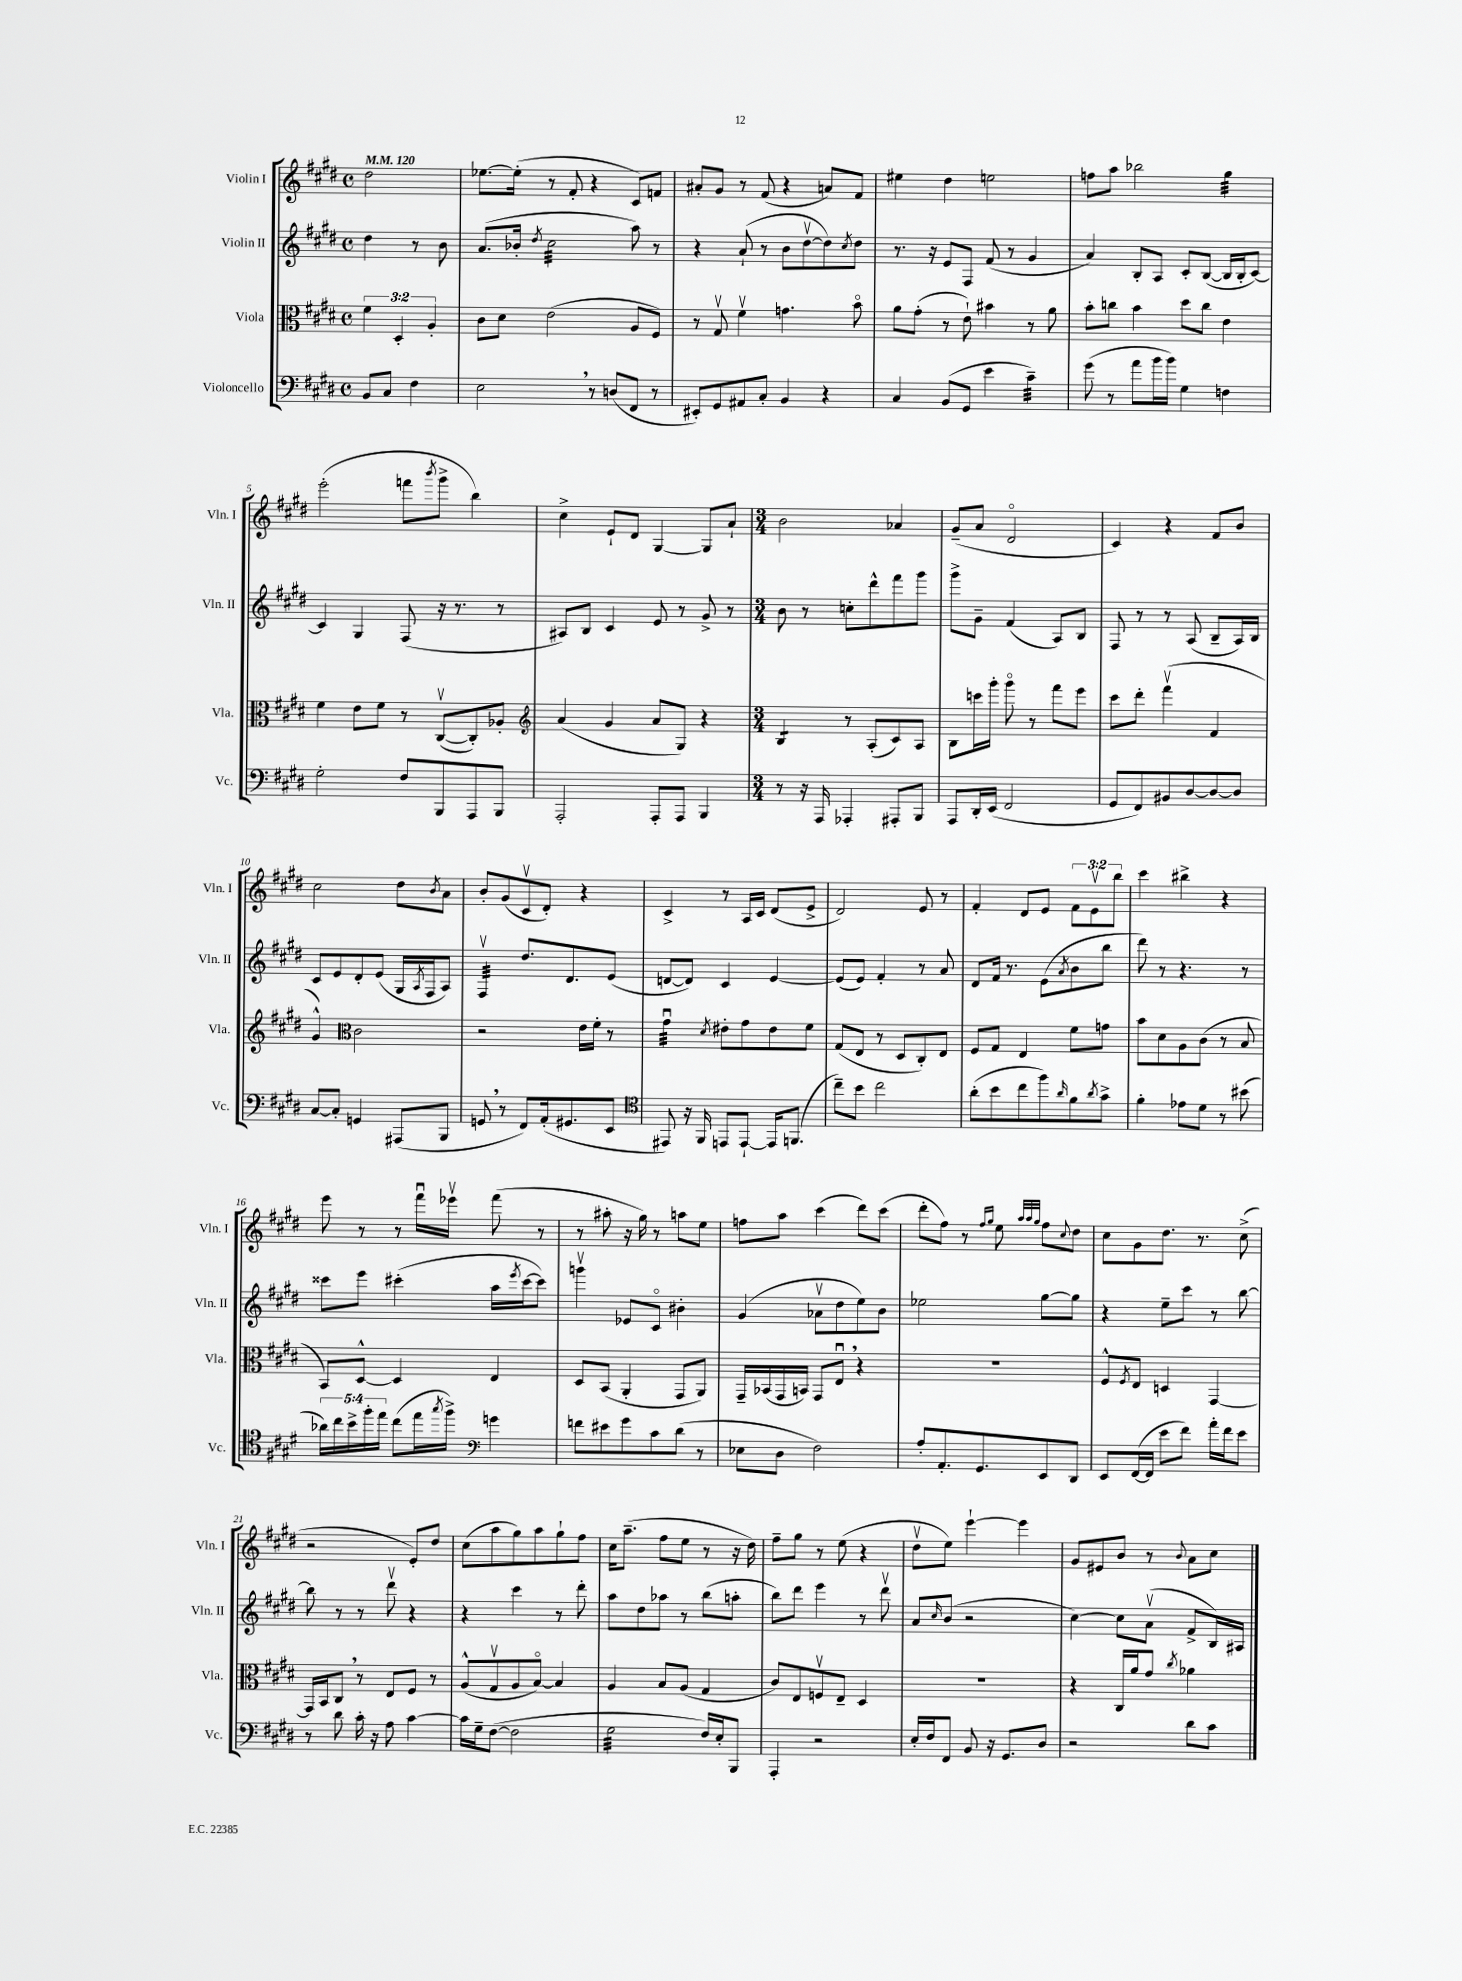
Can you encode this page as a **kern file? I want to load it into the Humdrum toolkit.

**kern	**kern	**kern	**kern
*staff4	*staff3	*staff2	*staff1
*clefF4	*clefC3	*clefG2	*clefG2
*k[f#c#g#d#]	*k[f#c#g#d#]	*k[f#c#g#d#]	*k[f#c#g#d#]
*M4/4	*M4/4	*M4/4	*M4/4
*met(c)	*met(c)	*met(c)	*met(c)
*MM120	*MM120	*MM120	*MM120
8BB/L	6f#\	4dd#\	2dd#\
8C#/J	.	.	.
.	6D#'/	.	.
4F#\	.	8r	.
.	6A'/	.	.
.	.	8b\	.
=	=	=	=
2E\	8c#\L	(8.a/L	[8.ee-\L
.	8d#\J	.	.
.	.	16b-'/Jk	(16ee-'\]Jk
.	.	8qdd#/	.
.	(2e\	2cc#\	8r
.	.	.	8f#'/
8r	.	.	4r
(8D/L	.	.	.
8FF#/J	8A/L	8aa\)	8c#/L)
8r	8F#/J)	8r	8f/J
=	=	=	=
8EE#'/L)	8r	4r	8a#'/L
8GG#/	8G#v/	.	8g#/J
8AA#/	4f#v\	(8a`/	8r
8C#'/J	.	8r	(8f#/
4BB/	4.g\	8b\L	4r
.	.	[8dd#v\	.
4r	.	8dd#\])	8a/L)
.	.	8qcc#/	.
.	8bo\	8dd#\J	8f#/J
=	=	=	=
4C#/	8a\L	8.r	4ee#\
.	(8g#'\J	.	.
.	.	16r	.
(8BB/L	8r	8e/L	4dd#\
8GG#/J	8e`\)	8F#/J	.
4e\	4b#\	(8f#/	2ee\
.	.	8r	.
4c#~\)	8r	4g#/	.
.	8a\	.	.
=	=	=	=
(8g#\	8b'\L	4a/)	8ff\L
8r	8cc\J	.	8aa\J
8a\L	4b\	8B'/L	2bb-\
16b\L	.	8A/J	.
16b\JJ)	.	.	.
4G#\	8dd#\L	8c#'/L	.
.	8cc\J	([8B/J	.
4F\	4e\	16B/]LL	4gg#\
.	.	16B'/J	.
.	.	[8c#/J)	.
=	=	=	=
2G#'\	4f#\	4c#/]	(2eee'\
.	8e\L	4G#/	.
.	8f#\J	.	.
8F#/L	8r	(8F#/	8fff\L
.	.	.	8qbbb/
8BBB/	([8C#v/L	16r	8ggg#^\J
.	.	8.r	.
8AAA/	8C#'/])	.	4bb\)
8BBB/J	8A-'/J	8r	.
=	=	=	=
*	*clefG2	*	*
2AAA'/	(4a/	8A#/L)	4cc#^\
.	.	8B/J	.
.	4g#/	4c#/	8e`/L
.	.	.	8d#/J
8AAA'/L	8a/L	8e/	[4G#/
8AAA/J	8G#/J)	8r	.
4BBB/	4r	8g#^/	8G#/]L
.	.	8r	8a`/J
=	=	=	=
*M3/4	*M3/4	*M3/4	*M3/4
8r	4B/	8b\	2b\
16r	.	8r	.
16AAA/	.	.	.
4AAA-'/	8r	8cc'\L	.
.	(8A'/L	8ddd#^^\	.
8AAA#'/L	8c#/)	8fff#\	4a-/
8BBB/J	8A/J	8ggg#\J	.
=	=	=	=
8AAA/L	8B\L	8ggg#^\L	(8g#~/L
16DD#'/L	16ccc\L	8g#~\J	8a/J
(16EE/JJ	16ggg#'\JJ	.	.
2FF#/	8ggg#o\	(4f#/	2d#o/
.	8r	.	.
.	8fff#\L	8A/L)	.
.	8eee\J	8B/J	.
=	=	=	=
8GG#/L	8ccc#\L	8F#/	4c#/)
8FF#/)	8ddd#'\J	8r	.
8BB#/	(4fff#v\	8r	4r
[8D#/	.	(8A/	.
8D#/_	4f#/	8B~/L	8f#/L
8D#/]J	.	16A/L)	8b/J
.	.	16B/JJ	.
=	=	=	=
[8C#/L	4g#^^/)	8c#/L	2cc#\
8C#'/]J	.	8e/	.
*	*clefC3	*	*
4GG/	2c#\	8d#'/	.
.	.	(8e/J	.
(8AAA#/L	.	16G#/LL	8dd#\L
.	.	8qA/	.
.	.	16F#/J	.
.	.	.	8qb/
8BBB/J	.	8A/J)	8a\J
=	=	=	=
8GG/	2r	4F#v/	8b'/L
8r	.	.	(8g#/
8FF#/L)	.	8.dd#/L	8c#v/
(16AA'/k	.	.	8d#'/J)
8.GG#/	.	8.d#/	.
.	16e\LL	.	4r
.	16f#'\JJ	.	.
8EE/J	8r	(8e/J	.
=	=	=	=
*clefC4	*	*	*
8EE#/)	4g#u\	[8d/L	4c#^/
16r	.	8d/]J)	.
16FF#/	.	.	.
.	8qd#/	.	.
8EE/L	8e#'\L	4c#/	8r
[8EE`/J	8g#\	.	16A/LL
.	.	.	16c#/JJ
16EE/]LK	8e#\	[4e/	(8d#/L
(8.FF/J	.	.	.
.	8f#\J	.	8e^/J
=	=	=	=
8cc#~\L)	(8G#/L	(8e/]L	2d#/)
8b\J	8E/J	8e/J)	.
2cc#\	8r	4f#'/	.
.	8D#/L	.	.
.	8C#'/)	8r	8e/
.	8E/J	8a/	8r
=	=	=	=
(8a'\L	8F#/L	8d#/L	4f#'/
8b\	8G#/J	16f#/Jk	.
.	.	8.r	.
8cc#\	4E/	.	8d#/L
8ff#\)	.	(8e\L	8e/J
16qqa/	.	8qa/	.
8f#\	8f#\L	8b\	12f#\L
.	.	.	12ev\
8qa/	.	.	.
8g#^\J	8g\J	8bb\J	.
.	.	.	12bb\J
=	=	=	=
4f#'\	8b\L	8ddd#\)	4ccc#\
.	8d#\	8r	.
8e-\L	8A\	4.r	4bb#^\
8d#\J	(8c#\J	.	.
8r	8r	.	4r
(8b#\	8B/	8r	.
=	=	=	=
20a-\LL)	8BB/L)	8ccc##\L	8eee\
20cc#\	.	.	.
20b^\	.	.	.
.	[8D#^^/J	8eee\J	8r
20ff#'\	.	.	.
20ee\JJ	.	.	.
(8cc#\L	4D#/]	(4ccc#'\	8r
16ee\L	.	.	16fff#u\LL
8qgg#/	.	.	.
16ff#^\JJ)	.	.	16eee-v\JJ
*clefF4	*	*	*
4g\	4E/	16aa\LL	(8fff#\
.	.	8qeee/	.
.	.	[16ccc#\J	.
.	.	8ccc#\]J)	8r
=	=	=	=
8f\L	8D#/L	4gggv\	8r
8e#\	(8BB/J	.	8aa#'\
8g#\	4AA'/	8e-/L	16r
.	.	.	16gg#\)
8c#\	.	8c#o/J	8r
(8d#\J	8GG#/L	4b#'\	8aa\L
8r	8AA/J)	.	8ee\J
=	=	=	=
8E-\L	16GG#~/LL	(4g#/	8ff\L
.	(16BB-/	.	.
8D#\J	16GG#/	.	8aa\J
.	16BB/JJ)	.	.
2F#\)	8GG#/L	8a-v\L	(4ccc#\
.	8Eu/J	8dd#\	.
.	4r	8ee\)	8ddd#\L)
.	.	8b\J	(8ccc#\J
=	=	=	=
8A'/L	2.r	2ee-\	8ddd#'\L
8.AA'/	.	.	8ff#\J)
.	.	.	8r
8.GG#/	.	.	.
.	.	.	16qqff#/LL
.	.	.	16qqgg#/JJ
.	.	.	8ee\
.	.	.	32qqaa/LLL
.	.	.	32qqaa/
.	.	.	32qqgg#/JJJ
8EE/	.	[8gg#\L	8ff#\L
.	.	.	8qqcc#/
8DD#/J	.	8gg#\]J	8dd#\J
=	=	=	=
8EE/L	8F#^^/L	4r	8cc#\L
.	8qF#/	.	.
([16FF#/L	8E/J	.	8g#\
16FF#/]JJ	.	.	.
8e\L	4D/	8ee~\L	8.dd#\J
8f#\J)	.	8ccc#\J	.
.	.	.	8.r
16a'\LL	[4GG#/	8r	.
16f#\J	.	.	.
8e\J	.	[8bb\	(8cc#^\
=	=	=	=
8r	16GG#/]LL	8bb\]	2r
.	16BB/J	.	.
8d#\	8C#/J	8r	.
16c#'\	8r	8r	.
16r	.	.	.
8A\	8E/L	8ddd#v\	.
[4c#\	8F#/J	4r	8e'/L)
.	8r	.	8dd#/J
=	=	=	=
16c#\]LL	(8A^^/L	4r	(8cc#\L
16G#~\J	.	.	.
([8F#\J	8G#v/	.	8aa\
2F#\]	8A/	4ccc#\	8gg#\)
.	[8Bo/J)	.	8aa\
.	4B/]	8r	8gg#`\
.	.	8ddd#'\	8ff#\J
=	=	=	=
2G#\	4A/	8aa\L	16cc#\LK
.	.	.	(8.aa~\J
.	.	8dd#\	.
.	8B/L	8aa-\J	8ff#\L
.	(8A/J	8r	8ee\J
16F#/LL)	4G#/	(8bb\L	8r
16E'/J	.	.	.
8BBB/J	.	8aa'\J	16r
.	.	.	16dd#\)
=	=	=	=
4AAA'/	8c#/L)	8bb\L)	8ff#~\L
.	8E/	8ddd#\J	8gg#\J
2r	8Fv/	4eee\	8r
.	8E~/J	.	(8ee\
.	4D#/	8r	4r
.	.	8ddd#v\	.
=	=	=	=
16E'/LL	2.r	8a/L	8dd#v\L
16F#/J	.	.	.
.	.	16qqcc#/	.
8FF#/J	.	(8b/J	8ee\J)
8BB/	.	2r	[4eee`\
16r	.	.	.
8.GG#/L	.	.	.
.	.	.	4eee\]
8D#/J	.	.	.
=	=	=	=
2r	4r	[4cc#\)	8g#/L
.	.	.	8e#/
.	16C#/LL	8cc#\]L	8b/J
.	16a/J	.	.
.	8g#/J	(8av\J	8r
.	8qcc#/	.	8qqb/
8d#\L	4a-\	8f#^/L	8a\L
8c#\J	.	16B/L)	8cc#\J
.	.	16A#/JJ	.
==	==	==	==
*-	*-	*-	*-
